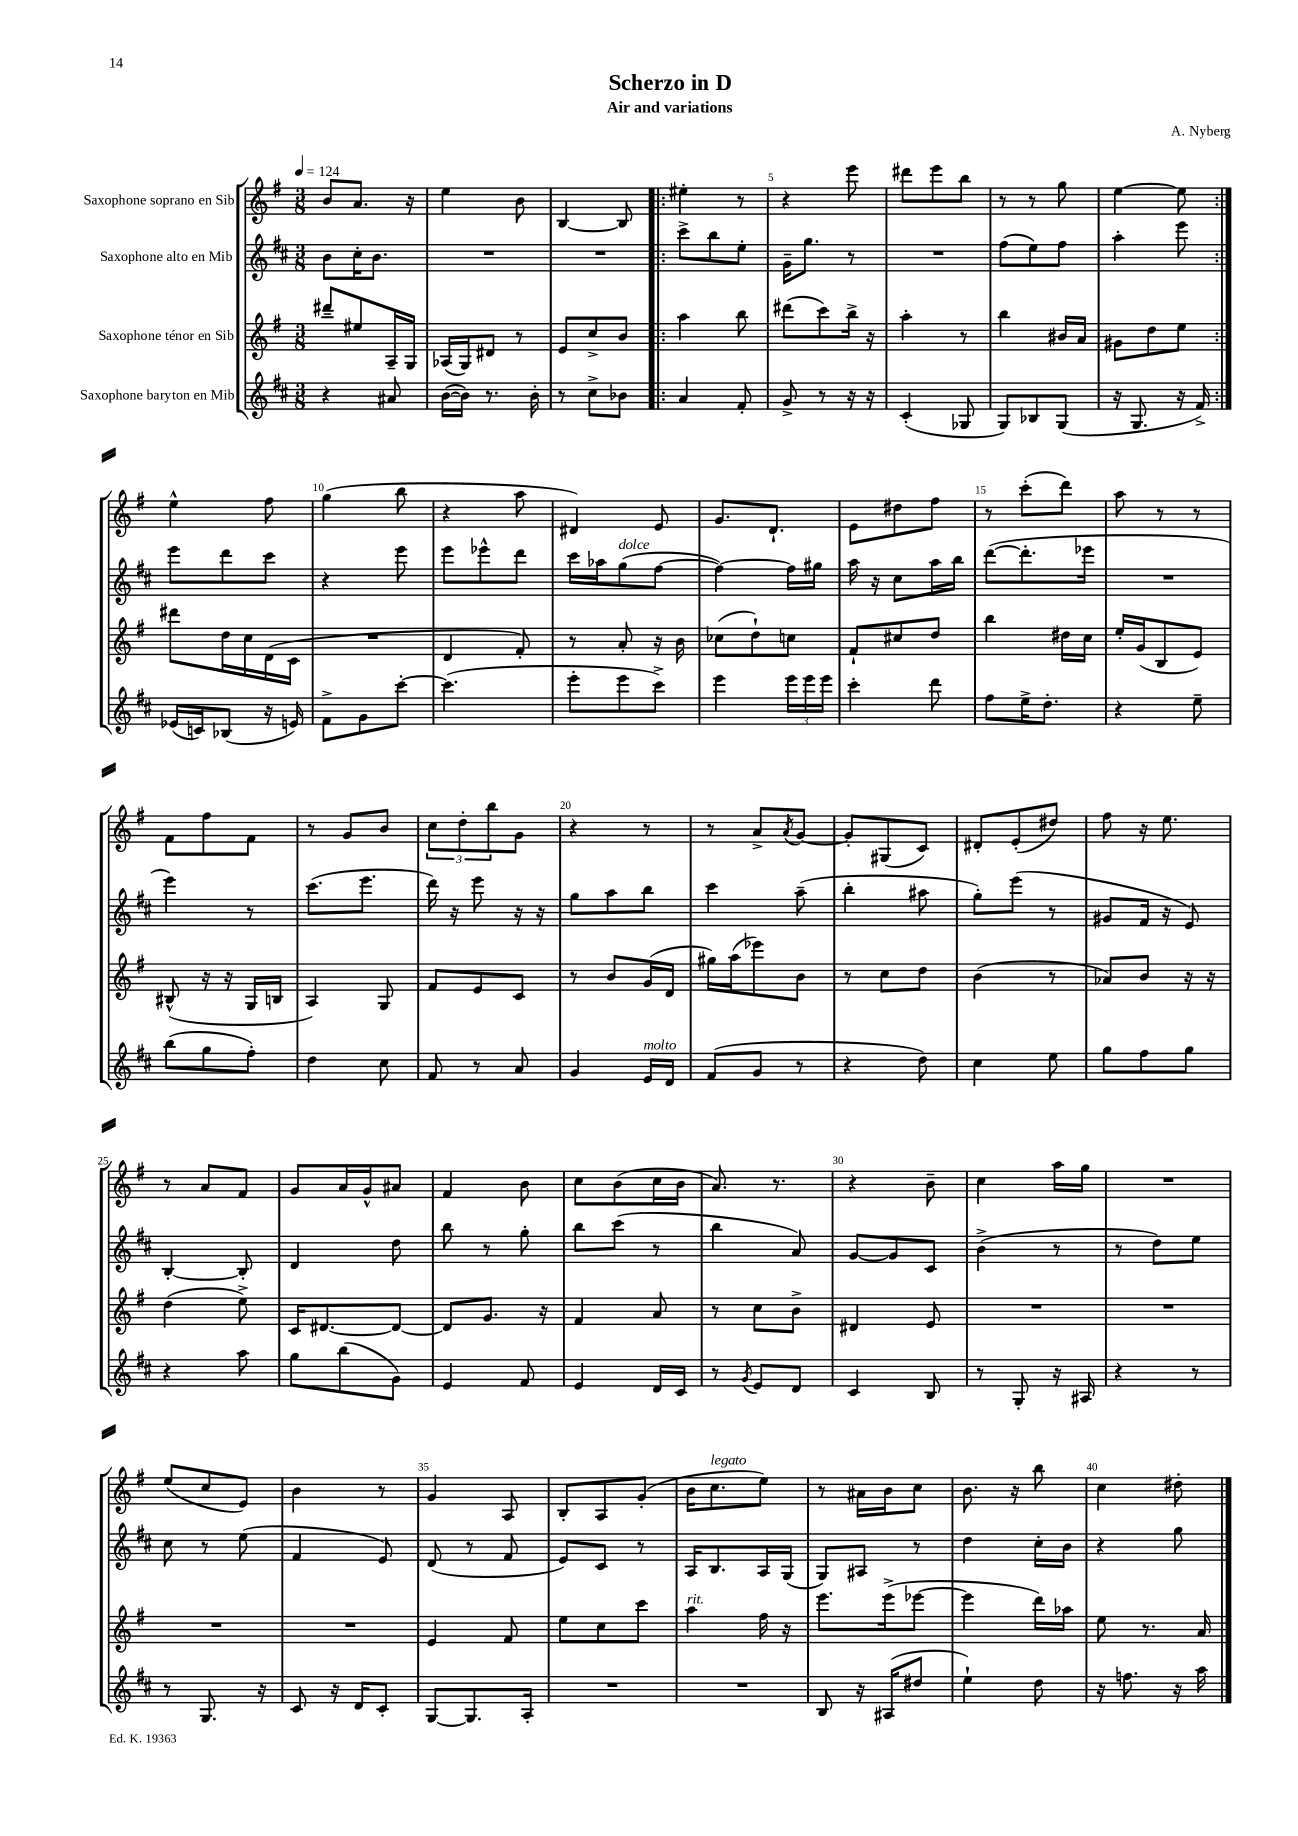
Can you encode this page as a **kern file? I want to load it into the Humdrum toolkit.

**kern	**kern	**kern	**kern
*staff4	*staff3	*staff2	*staff1
*clefG2	*clefG2	*clefG2	*clefG2
*k[f#c#]	*k[f#]	*k[f#c#]	*k[f#]
*M3/8	*M3/8	*M3/8	*M3/8
*MM124	*MM124	*MM124	*MM124
4r	8ddd#~	8b	8b
.	8ee#	16cc#'	8.a
.	.	8.b	.
8a#	16A~	.	.
.	16G	.	16r
=	=	=	=
([16b	(16A-	4.r	4ee
16b])	16G)	.	.
8.r	8d#	.	.
.	8r	.	8b
16b'	.	.	.
=	=	=	=
8r	8e	4.r	[4B
8cc#^	8cc^	.	.
8b-	8b	.	8B]
=!|:	=!|:	=!|:	=!|:
4a	4aa	8ccc#^	4ee#'
.	.	8bb	.
8f#'	8bb	8ee'	8r
=	=	=	=
8g^	(8ddd#	16g~	4r
.	.	8.gg	.
8r	8ccc)	.	.
16r	16bb^	8r	8eee
16r	16r	.	.
=	=	=	=
(4c#'	4aa'	4.r	8ddd#
.	.	.	8eee
8G-	8r	.	8bb
=	=	=	=
8G)	4bb	(8ff#	8r
8B-	.	8ee)	8r
(8G	16b#	8ff#	8gg
.	16a	.	.
=	=	=	=
16r	8g#	4aa'	[4ee
8.G	.	.	.
.	8dd	.	.
16r	8ee	8eee	8ee]
16f#^)	.	.	.
=:|!	=:|!	=:|!	=:|!
(16e-	8ddd#	8eee	4ee^^
16c)	.	.	.
(8B-	16dd	8ddd	.
.	16cc	.	.
16r	(16d	8ccc#	8ff#
16e)	16c	.	.
=	=	=	=
8f#^	4.r	4r	(4gg
8g	.	.	.
[8ccc#'	.	8eee	8bb
=	=	=	=
(4.ccc#]	4d	8eee	4r
.	.	8eee-^^	.
.	8f#')	8ddd	8aa
=	=	=	=
8eee'	8r	16ccc#	4d#)
.	.	16aa-	.
8eee	8a'	(8gg	.
8ccc#^)	16r	[8ff#	8e
.	16b	.	.
=	=	=	=
4eee	(8cc-	4ff#_)	8.g
.	8dd`)	.	.
.	.	.	8.d`
24eee	8cc	16ff#]	.
24eee	.	.	.
.	.	16gg#	.
24eee	.	.	.
=	=	=	=
4ccc#'	8f#`	16aa	8e
.	.	16r	.
.	8cc#	8cc#	8dd#
8ddd	8dd	16aa	8ff#
.	.	16bb	.
=	=	=	=
8ff#	4bb	([8ddd	8r
16ee^	.	8.ddd']	(8ccc'
8.dd'	.	.	.
.	16dd#	.	8ddd)
.	16cc	16eee-	.
=	=	=	=
4r	16ee'	4.r	8aa
.	(16g	.	.
.	8B	.	8r
8ee~	8e)	.	8r
=	=	=	=
(8bb	(8B#^^	4eee)	8f#
8gg	16r	.	8ff#
.	16r	.	.
8ff#')	16G	8r	8f#
.	16B	.	.
=	=	=	=
4dd	4A)	(8.ccc#	8r
.	.	.	8g
.	.	8.eee	.
8cc#	8G	.	8b
=	=	=	=
8f#	8f#	16ddd)	12cc
.	.	16r	.
.	.	.	12dd'
8r	8e	8eee	.
.	.	.	12bb
8a	8c	16r	8g
.	.	16r	.
=	=	=	=
4g	8r	8gg	4r
.	8b	8aa	.
16e	(16g	8bb	8r
16d	16d	.	.
=	=	=	=
(8f#	16gg#)	4ccc#	8r
.	(16aa	.	.
8g	8eee-)	.	8a^
.	.	.	8qa
8r	8b	(8aa~	[8g
=	=	=	=
4r	8r	4bb'	8g']
.	8cc	.	(8G#
8dd)	8dd	8aa#	8c)
=	=	=	=
4cc#	(4b	8gg')	8d#'
.	.	(8eee	(8e'
8ee	8r	8r	8dd#)
=	=	=	=
8gg	8a-)	8g#	8ff#
8ff#	8b	16f#	16r
.	.	16r	8.ee
8gg	16r	8e)	.
.	16r	.	.
=	=	=	=
4r	(4dd	[4B'	8r
.	.	.	8a
8aa	8ee^)	8B']	8f#
=	=	=	=
8gg	16c	4d	8g
.	[8.d#	.	.
(8bb	.	.	16a
.	.	.	16g^^
8g)	8d#_	8dd	8a#
=	=	=	=
4e	8d#]	8bb	4f#
.	8.g	8r	.
8f#	.	8gg'	8b
.	16r	.	.
=	=	=	=
4e	4f#	8bb	8cc
.	.	(8ccc#	(8b
16d	8a	8r	16cc
16c#	.	.	16b
=	=	=	=
8r	8r	4bb	8.a)
8qg	.	.	.
8e	8cc	.	.
.	.	.	8.r
8d	8b^	8a)	.
=	=	=	=
4c#	4d#	[8g	4r
.	.	8g]	.
8B	8e	8c#	8b~
=	=	=	=
8r	4.r	(4b^	4cc
8G'	.	.	.
16r	.	8r	16aa
16A#	.	.	16gg
=	=	=	=
4r	4.r	8r	4.r
.	.	8dd)	.
8r	.	8ee	.
=	=	=	=
8r	4.r	8cc#	(8ee
8.G	.	8r	8cc
.	.	(8ee	8e)
16r	.	.	.
=	=	=	=
8c#	4.r	4f#	4b
16r	.	.	.
16d	.	.	.
8c#'	.	8e)	8r
=	=	=	=
[8G	4e	(8d	4g
8.G]	.	8r	.
.	8f#	8f#	8A
16A'	.	.	.
=	=	=	=
4.r	8ee	8e)	8B'
.	8cc	8c#	8A
.	8ccc	8r	(8g'
=	=	=	=
4.r	4aa	16A	16b
.	.	8.B	8.cc
.	16ff#	16A	8ee)
.	16r	(16G	.
=	=	=	=
8B	8.eee	8G)	8r
16r	.	8A#	16a#
(16A#	(16eee^	.	16b
8dd#	[8eee-	8r	8cc
=	=	=	=
4ee`)	4eee-]	4dd	8.b
.	.	.	16r
8dd	16ddd)	16cc#'	8bb
.	16aa-	16b	.
=	=	=	=
16r	8ee	4r	4cc
8.ff	.	.	.
.	8.r	.	.
16r	.	8gg	8dd#'
16aa	16a	.	.
==	==	==	==
*-	*-	*-	*-
